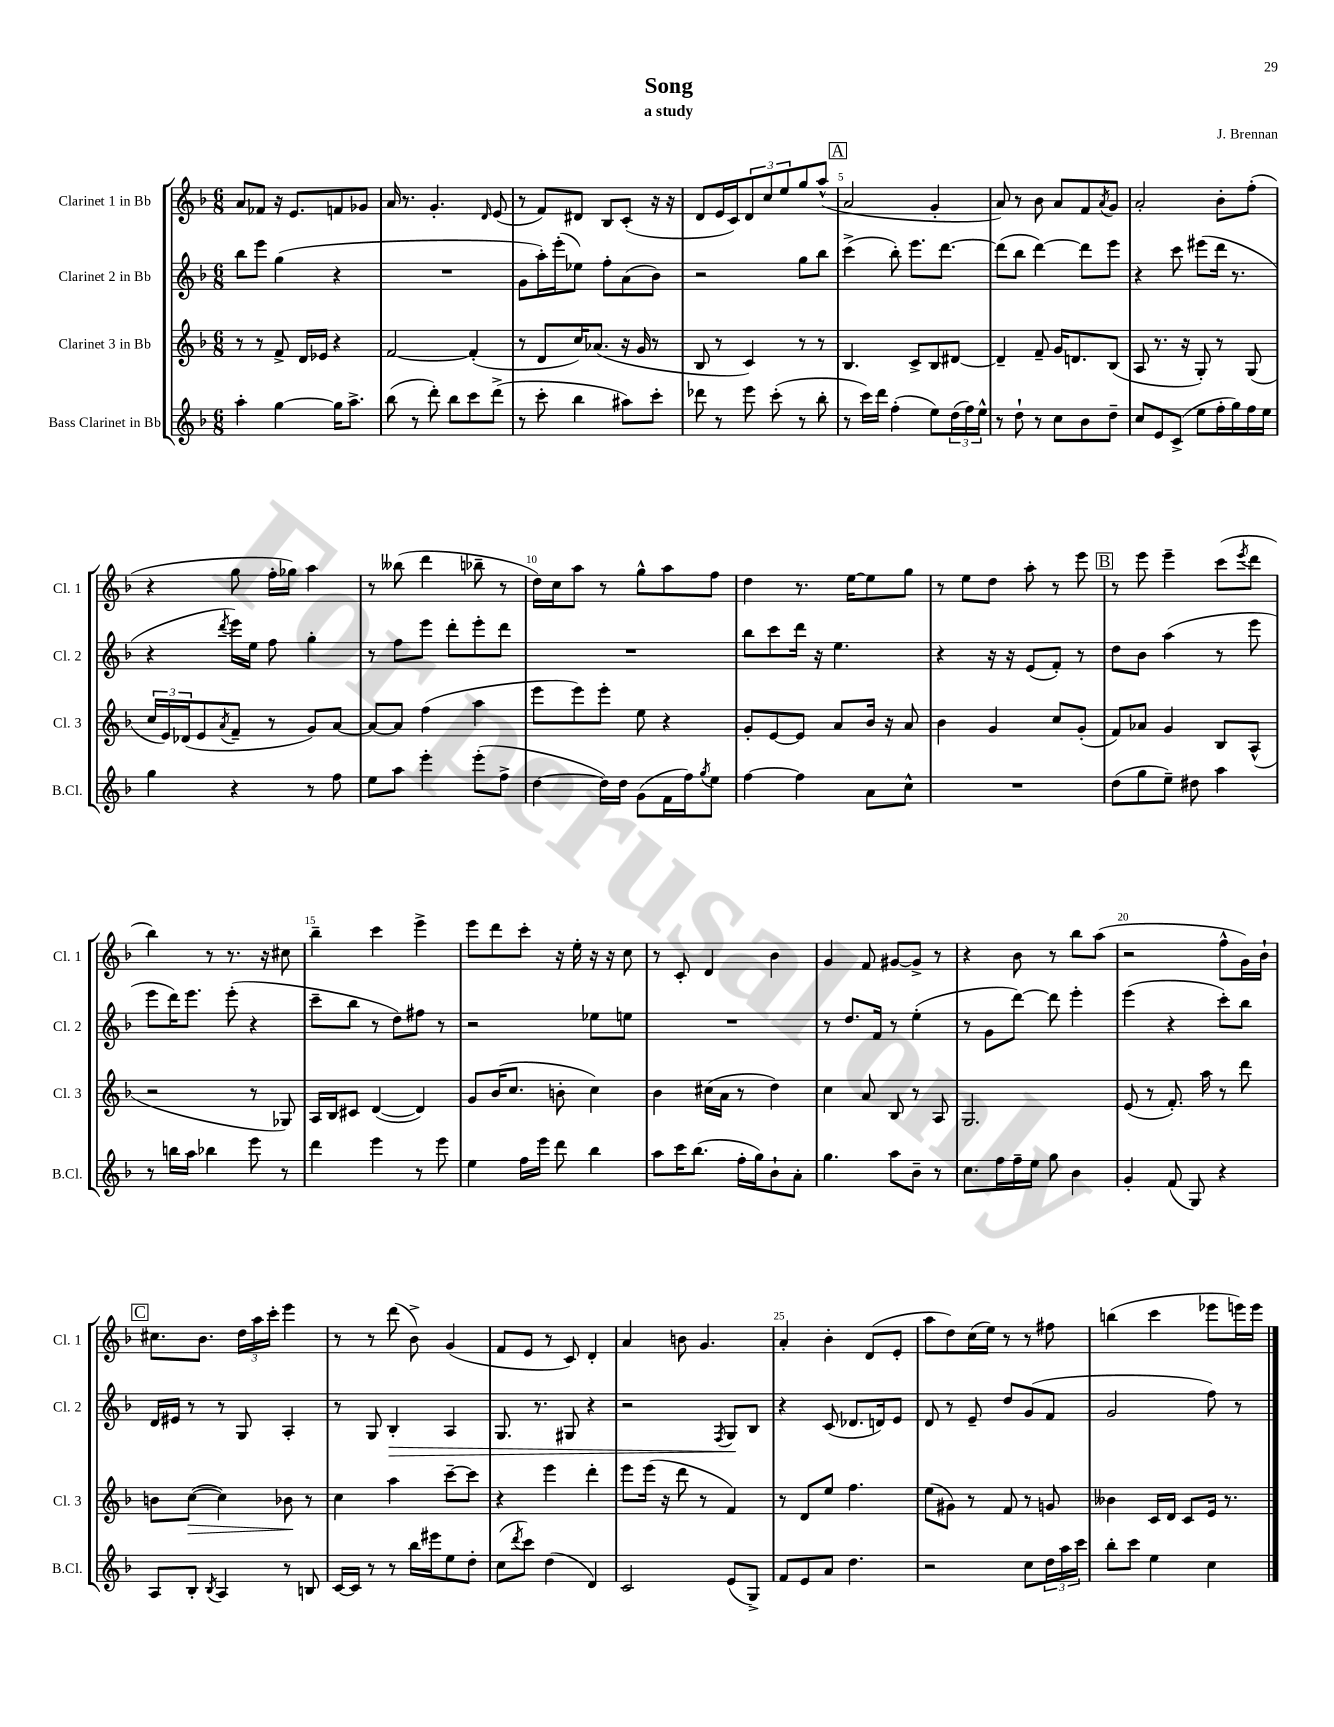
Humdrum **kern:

**kern	**kern	**kern	**kern
*staff4	*staff3	*staff2	*staff1
*clefG2	*clefG2	*clefG2	*clefG2
*k[b-]	*k[b-]	*k[b-]	*k[b-]
*M6/8	*M6/8	*M6/8	*M6/8
4aa'	8r	8bb-	8a
.	8r	8eee	8f-
[4gg	8f^	(4gg	16r
.	.	.	8.e
.	16d	.	.
.	16e-	.	.
16gg]	4r	4r	8f
8.aa^	.	.	.
.	.	.	8g-
=	=	=	=
(8bb-	[2f	2.r	16a
.	.	.	8.r
8r	.	.	.
8ddd')	.	.	4.g'
8bb-	.	.	.
8ccc	(4f']	.	.
.	.	.	16qqd
(8ddd^	.	.	(8e
=	=	=	=
8r	8r	8g	8r
8ccc'	8d	16aa')	8f)
.	.	(16eee'	.
4bb-	16cc)	8ee-)	8d#
.	(8.a-	.	.
.	.	8ff'	8B-
8aa#)	16r	(8a	(8c'
.	16g	.	.
8ccc'	8r	8b-)	16r
.	.	.	16r
=	=	=	=
8ddd-	8B-	2r	8d
8r	8r	.	16e
.	.	.	16c)
8eee	4c)	.	12d
.	.	.	12cc
(8ccc'	.	.	.
.	.	.	12ee
8r	8r	8gg	8gg
8bb-'	8r	8bb-	(8aa^^
=	=	=	=
8r	4.B-	(4ccc^	2a
16ccc)	.	.	.
16ddd	.	.	.
(4ff'	.	8bb-')	.
.	8c^	8.eee	.
8ee)	8B-	.	4g'
.	.	[8.ddd	.
(24dd	[8d#	.	.
24ff)	.	.	.
24ee^^	.	.	.
=	=	=	=
8r	4d#~]	(8ddd]	8a)
8dd`	.	8bb-	8r
8r	8f~	[4ddd)	8b-
8cc	16g	.	8a
.	8.d	.	.
8b-	.	8ddd]	8f
.	.	.	8qa
8dd~	(8B-	8eee	8g
=	=	=	=
8cc	8A	4r	2a'
8e	8.r	.	.
(8c^	.	8ccc	.
.	16r	.	.
8ee	8G')	(8eee#	.
16ff'	8r	16ddd	8b-'
16gg)	.	8.r	.
16ff	(8G	.	(8ff'
16ee	.	.	.
=	=	=	=
4gg	24cc	4r	4r
.	24e)	.	.
.	(24d-	.	.
.	8e	.	.
.	8qa	8qddd	.
4r	8f~	16eee)	8gg
.	.	16ee	.
.	8r	8ff	16ff'
.	.	.	16gg-)
8r	8g)	4gg'	4aa
8ff	[8a	.	.
=	=	=	=
8ee	8a_	8r	8r
8aa	8a]	8ff	(8bb--
4eee'	(4ff	8eee	4ddd
.	.	8ddd'	.
(8eee'	4aa	8eee'	8bb-~
8ff^	.	8ddd	8r
=	=	=	=
[4dd	8eee	2.r	16dd)
.	.	.	16cc
.	8eee)	.	8aa
16dd])	8eee'	.	8r
16dd	.	.	.
(8g	8ee	.	8gg^^
16f	4r	.	8aa
16ff)	.	.	.
8qgg	.	.	.
8ee	.	.	8ff
=	=	=	=
[4ff	8g'	8bb-	4dd
.	[8e	8ccc	.
4ff]	8e]	16ddd	8.r
.	.	16r	.
.	8a	4.ee	.
.	.	.	[16ee
8a	16b-	.	8ee]
.	16r	.	.
8cc^^	8a	.	8gg
=	=	=	=
2.r	4b-	4r	8r
.	.	.	8ee
.	4g	16r	8dd
.	.	16r	.
.	.	(8e	8aa'
.	8cc	8f')	8r
.	(8g'	8r	8eee
=	=	=	=
(8dd	8f)	8dd	8r
8gg	8a-	8b-	8eee
8ee~)	4g	(4aa	4eee~
8dd#	.	.	.
4aa	8B-	8r	(8ccc
.	.	.	8qeee
.	(8A^^	8eee	8ddd
=	=	=	=
8r	2r	8eee	4bb-)
16bb	.	16ddd)	.
16aa	.	8.eee	.
4bb-	.	.	8r
.	.	(8eee'	8.r
8eee	8r	4r	.
.	.	.	16r
8r	8G-)	.	8cc#
=	=	=	=
4ddd	16A	8ccc~	4bb-~
.	16B-	.	.
.	8c#	8bb-	.
4eee	([4d	8r	4ccc
.	.	8dd)	.
8r	4d])	8ff#	4eee^
8eee	.	8r	.
=	=	=	=
4ee	8g	2r	8eee
.	(16b-	.	8ddd
.	8.cc	.	.
16ff	.	.	8ccc'
16eee	.	.	.
8ddd	8b'	.	16r
.	.	.	16ee'
4bb-	4cc)	8ee-	16r
.	.	.	16r
.	.	8ee	8cc
=	=	=	=
8aa	4b-	2.r	8r
16ccc	.	.	8c'
(8.bb-	.	.	.
.	(16cc#	.	4d
.	16a	.	.
16ff'	8r	.	.
16gg)	.	.	.
8b-`	4dd)	.	4b-
8a'	.	.	.
=	=	=	=
4.gg	4cc	8r	4g
.	.	8.dd	.
.	8a	.	8f
.	.	16f	.
8aa	8B-	8r	[8g#
8b-~	8r	(4ee'	8g#^]
8r	8A	.	8r
=	=	=	=
8.cc	2.G	8r	4r
.	.	8g	.
16ff	.	.	.
16ff~	.	[8ddd)	8b-
16ee	.	.	.
8gg	.	8ddd]	8r
4b-	.	4eee'	8bb-
.	.	.	(8aa
=	=	=	=
4g'	(8e	(4eee	2r
.	8r	.	.
(8f	8.f')	4r	.
8G)	.	.	.
.	16aa	.	.
4r	8r	8ccc')	8ff^^
.	8ddd	8bb-	16g)
.	.	.	16b-`
=	=	=	=
8A	8b	16d	8.cc#
.	.	16e#	.
8B-'	([8cc	8r	.
.	.	.	8.b-
8qB-	.	.	.
4A	4cc])	8r	.
.	.	8G	24dd
.	.	.	24aa
.	.	.	24ccc'
8r	8b-	4A'	4eee
8B	8r	.	.
=	=	=	=
[16c	4cc	8r	8r
16c]	.	.	.
8r	.	8G	8r
8r	4aa	4B-'	(8ddd
16bb-	.	.	8b-^)
16eee#	.	.	.
8ee	[8ccc~	4A	(4g
8dd'	8ccc]	.	.
=	=	=	=
(8cc	4r	8.G	8f
8qddd	.	.	.
8ccc)	.	.	8e
.	.	8.r	.
(4dd	4eee	.	8r
.	.	8G#	8c)
4d)	4ddd'	4r	4d'
=	=	=	=
2c	8eee	2r	4a
.	(16eee	.	.
.	16r	.	.
.	8ddd	.	8b
.	8r	.	4.g
.	.	8qF	.
(8e	4f)	8G	.
8G^)	.	8B-	.
=	=	=	=
8f	8r	4r	4a'
8e	8d	.	.
8a	8ee	(8c	4b-'
4.dd	4.ff	8.d-	.
.	.	.	(8d
.	.	16d)	.
.	.	8e	8e'
=	=	=	=
2r	(8ee	8d	8aa
.	8g#)	8r	8dd)
.	8r	8e~	(16cc
.	.	.	16ee)
.	8f	8dd	8r
8cc	8r	(8g	8r
24dd	8g	8f	8ff#
24aa	.	.	.
24ccc	.	.	.
=	=	=	=
8bb-'	4b--	2g	(4bb
8ccc	.	.	.
4ee	16c	.	4ccc
.	16d	.	.
.	8c	.	.
4cc	16e	8ff)	8eee-
.	8.r	.	.
.	.	8r	16eee)
.	.	.	16eee
==	==	==	==
*-	*-	*-	*-
